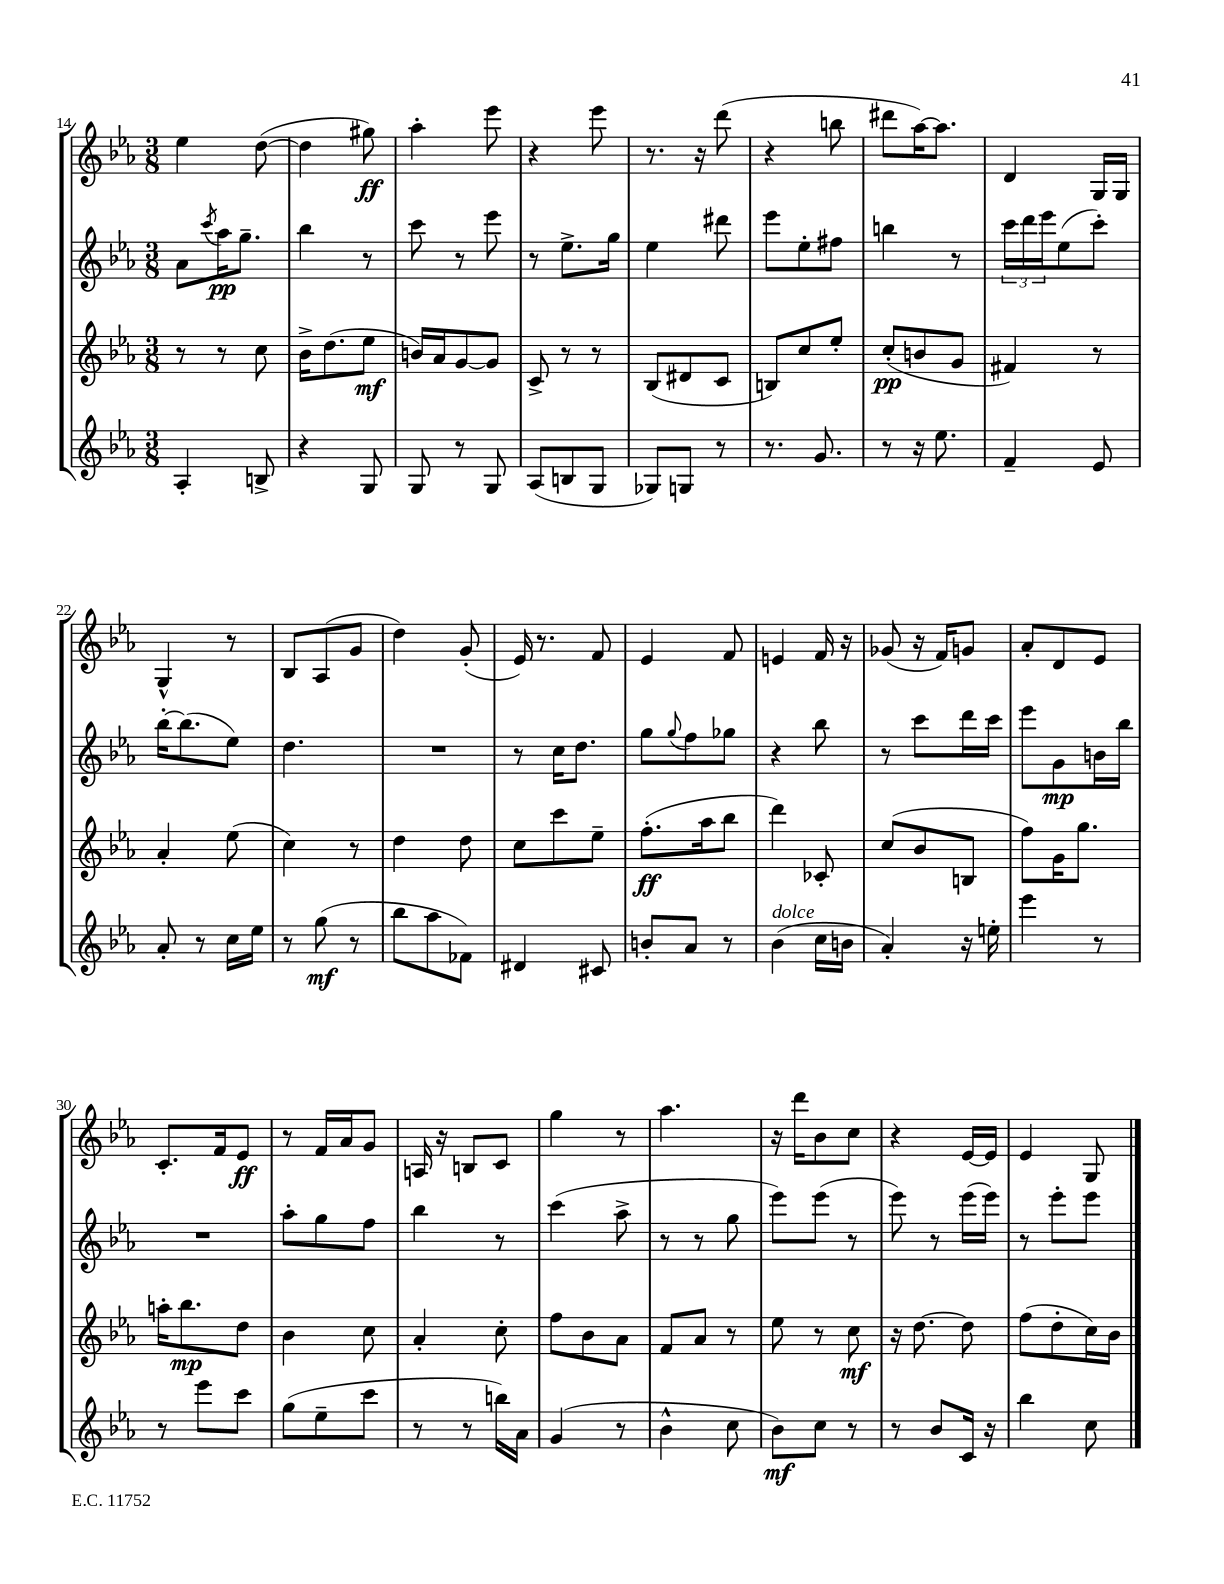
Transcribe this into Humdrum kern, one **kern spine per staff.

**kern	**dynam	**kern	**dynam	**kern	**dynam	**kern	**dynam
*part4	*part4	*part3	*part3	*part2	*part2	*part1	*part1
*staff4	*staff4	*staff3	*staff3	*staff2	*staff2	*staff1	*staff1
*clefG2	*	*clefG2	*	*clefG2	*	*clefG2	*
*k[b-e-a-]	*	*k[b-e-a-]	*	*k[b-e-a-]	*	*k[b-e-a-]	*
*M3/8	*	*M3/8	*	*M3/8	*	*M3/8	*
=14	=14	=14	=14	=14	=14	=14	=14
4A-'/	.	8r	.	8a-\L	.	4ee-\	.
.	.	.	.	8qccc/	.	.	.
.	.	8r	.	16aa-\K	pp	.	.
.	.	.	.	8.gg~\J	.	.	.
8Bn^/	.	8cc\	.	.	.	([8dd\	.
=15	=15	=15	=15	=15	=15	=15	=15
4r	.	16b-^\KL	.	4bb-\	.	4dd\]	.
.	.	(8.dd\	.	.	.	.	.
8G/	.	8ee-\J	mf	8r	.	8gg#X\)	ff
=16	=16	=16	=16	=16	=16	=16	=16
8G/	.	16bn/LL)	.	8ccc\	.	4aa-'\	.
.	.	16a-/J	.	.	.	.	.
8r	.	[8g/	.	8r	.	.	.
8G/	.	8g/J]	.	8eee-\	.	8eee-\	.
=17	=17	=17	=17	=17	=17	=17	=17
(8A-/L	.	8c^/	.	8r	.	4r	.
8Bn/	.	8r	.	8.ee-^\L	.	.	.
8G/J	.	8r	.	.	.	8eee-\	.
.	.	.	.	16gg\Jk	.	.	.
=18	=18	=18	=18	=18	=18	=18	=18
8G-X/L)	.	(8B-/L	.	4ee-\	.	8.r	.
8Gn/J	.	8d#X/	.	.	.	.	.
.	.	.	.	.	.	16r	.
8r	.	8c/J	.	8ddd#X\	.	(8ddd\	.
=19	=19	=19	=19	=19	=19	=19	=19
8.r	.	8Bn/L)	.	8eee-\L	.	4r	.
.	.	8cc/	.	8ee-'\	.	.	.
8.g/	.	.	.	.	.	.	.
.	.	8ee-'/J	.	8ff#X\J	.	8bbn\	.
=20	=20	=20	=20	=20	=20	=20	=20
8r	.	(8cc'/L	pp	4bbn\	.	8ddd#X\L	.
16r	.	8bn/	.	.	.	[16aa-\K)	.
8.ee-\	.	.	.	.	.	8.aa-\J]	.
.	.	8g/J	.	8r	.	.	.
=21	=21	=21	=21	=21	=21	=21	=21
4f~/	.	4f#X/)	.	24ccc\LL	.	4d/	.
.	.	.	.	24ddd\	.	.	.
.	.	.	.	24eee-\J	.	.	.
.	.	.	.	(8ee-\	.	.	.
8e-/	.	8r	.	8ccc'\J)	.	16G/LL	.
.	.	.	.	.	.	16G/JJ	.
!!LO:LB:g=z
=22	=22	=22	=22	=22	=22	=22	=22
8a-'/	.	4a-'/	.	[16bb-'\KL	.	4G^^/	.
.	.	.	.	(8.bb-\]	.	.	.
8r	.	.	.	.	.	.	.
16cc\LL	.	(8ee-\	.	8ee-\J)	.	8r	.
16ee-\JJ	.	.	.	.	.	.	.
=23	=23	=23	=23	=23	=23	=23	=23
8r	.	4cc\)	.	4.dd\	.	8B-/L	.
(8gg\	mf	.	.	.	.	(8A-/	.
8r	.	8r	.	.	.	8g/J	.
=24	=24	=24	=24	=24	=24	=24	=24
8bb-\L	.	4dd\	.	4.r	.	4dd\)	.
8aa-\	.	.	.	.	.	.	.
8f-X\J)	.	8dd\	.	.	.	(8g'/	.
=25	=25	=25	=25	=25	=25	=25	=25
4d#X/	.	8cc\L	.	8r	.	16e-/)	.
.	.	.	.	.	.	8.r	.
.	.	8ccc\	.	16cc\KL	.	.	.
.	.	.	.	8.dd\J	.	.	.
8c#X/	.	8ee-~\J	.	.	.	8f/	.
=26	=26	=26	=26	=26	=26	=26	=26
8bn'/L	.	(8.ff'\L	ff	8gg\L	.	4e-/	.
.	.	.	.	8qqgg/	.	.	.
8a-/J	.	.	.	8ff\	.	.	.
.	.	16aa-\k	.	.	.	.	.
8r	.	8bb-\J	.	8gg-X\J	.	8f/	.
=27	=27	=27	=27	=27	=27	=27	=27
!LO:TX:a:i:t=dolce	!	!	!	!	!	!	!
(4b-\	.	4ddd\)	.	4r	.	4en/	.
16cc\LL	.	8c-X'/	.	8bb-\	.	16f/	.
16bn\JJ	.	.	.	.	.	16r	.
=28	=28	=28	=28	=28	=28	=28	=28
4a-'/)	.	(8cc/L	.	8r	.	(8g-X/	.
.	.	8b-/	.	8ccc\L	.	16r	.
.	.	.	.	.	.	16f/KL)	.
16r	.	8Bn/J	.	16ddd\L	.	8gn/J	.
16een'\	.	.	.	16ccc\JJ	.	.	.
=29	=29	=29	=29	=29	=29	=29	=29
4eee-\	.	8ff\L)	.	8eee-\L	.	8a-'/L	.
.	.	16g\K	.	8g\	mp	8d/	.
.	.	8.gg\J	.	.	.	.	.
8r	.	.	.	16bn\L	.	8e-/J	.
.	.	.	.	16bb-\JJ	.	.	.
!!LO:LB:g=z
=30	=30	=30	=30	=30	=30	=30	=30
8r	.	16aan'\KL	.	4.r	.	8.c'/L	.
.	.	8.bb-\	mp	.	.	.	.
8eee-\L	.	.	.	.	.	.	.
.	.	.	.	.	.	16f/k	.
8ccc\J	.	8dd\J	.	.	.	8e-/J	ff
=31	=31	=31	=31	=31	=31	=31	=31
(8gg\L	.	4b-\	.	8aa-'\L	.	8r	.
8ee-~\	.	.	.	8gg\	.	16f/LL	.
.	.	.	.	.	.	16a-/J	.
8ccc\J	.	8cc\	.	8ff\J	.	8g/J	.
=32	=32	=32	=32	=32	=32	=32	=32
8r	.	4a-'/	.	4bb-\	.	16An/	.
.	.	.	.	.	.	16r	.
8r	.	.	.	.	.	8Bn/L	.
16bbn\LL)	.	8cc'\	.	8r	.	8c/J	.
16a-\JJ	.	.	.	.	.	.	.
=33	=33	=33	=33	=33	=33	=33	=33
(4g/	.	8ff\L	.	(4ccc\	.	4gg\	.
.	.	8b-\	.	.	.	.	.
8r	.	8a-\J	.	8aa-^\	.	8r	.
=34	=34	=34	=34	=34	=34	=34	=34
4b-^^\	.	8f/L	.	8r	.	4.aa-\	.
.	.	8a-/J	.	8r	.	.	.
8cc\	.	8r	.	8gg\	.	.	.
=35	=35	=35	=35	=35	=35	=35	=35
8b-\L)	mf	8ee-\	.	8eee-\L)	.	16r	.
.	.	.	.	.	.	16ddd\KL	.
8cc\J	.	8r	.	(8eee-\J	.	8b-\	.
8r	.	8cc\	mf	8r	.	8cc\J	.
=36	=36	=36	=36	=36	=36	=36	=36
8r	.	16r	.	8eee-\)	.	4r	.
.	.	[8.dd\	.	.	.	.	.
8b-/L	.	.	.	8r	.	.	.
16c/Jk	.	8dd\]	.	(16eee-\LL	.	[16e-/LL	.
16r	.	.	.	16eee-\JJ)	.	16e-/JJ]	.
=37	=37	=37	=37	=37	=37	=37	=37
4bb-\	.	(8ff\L	.	8r	.	4e-/	.
.	.	8dd'\	.	8eee-'\L	.	.	.
8cc\	.	16cc\L)	.	8eee-\J	.	8G/	.
.	.	16b-\JJ	.	.	.	.	.
==	==	==	==	==	==	==	==
*-	*-	*-	*-	*-	*-	*-	*-
